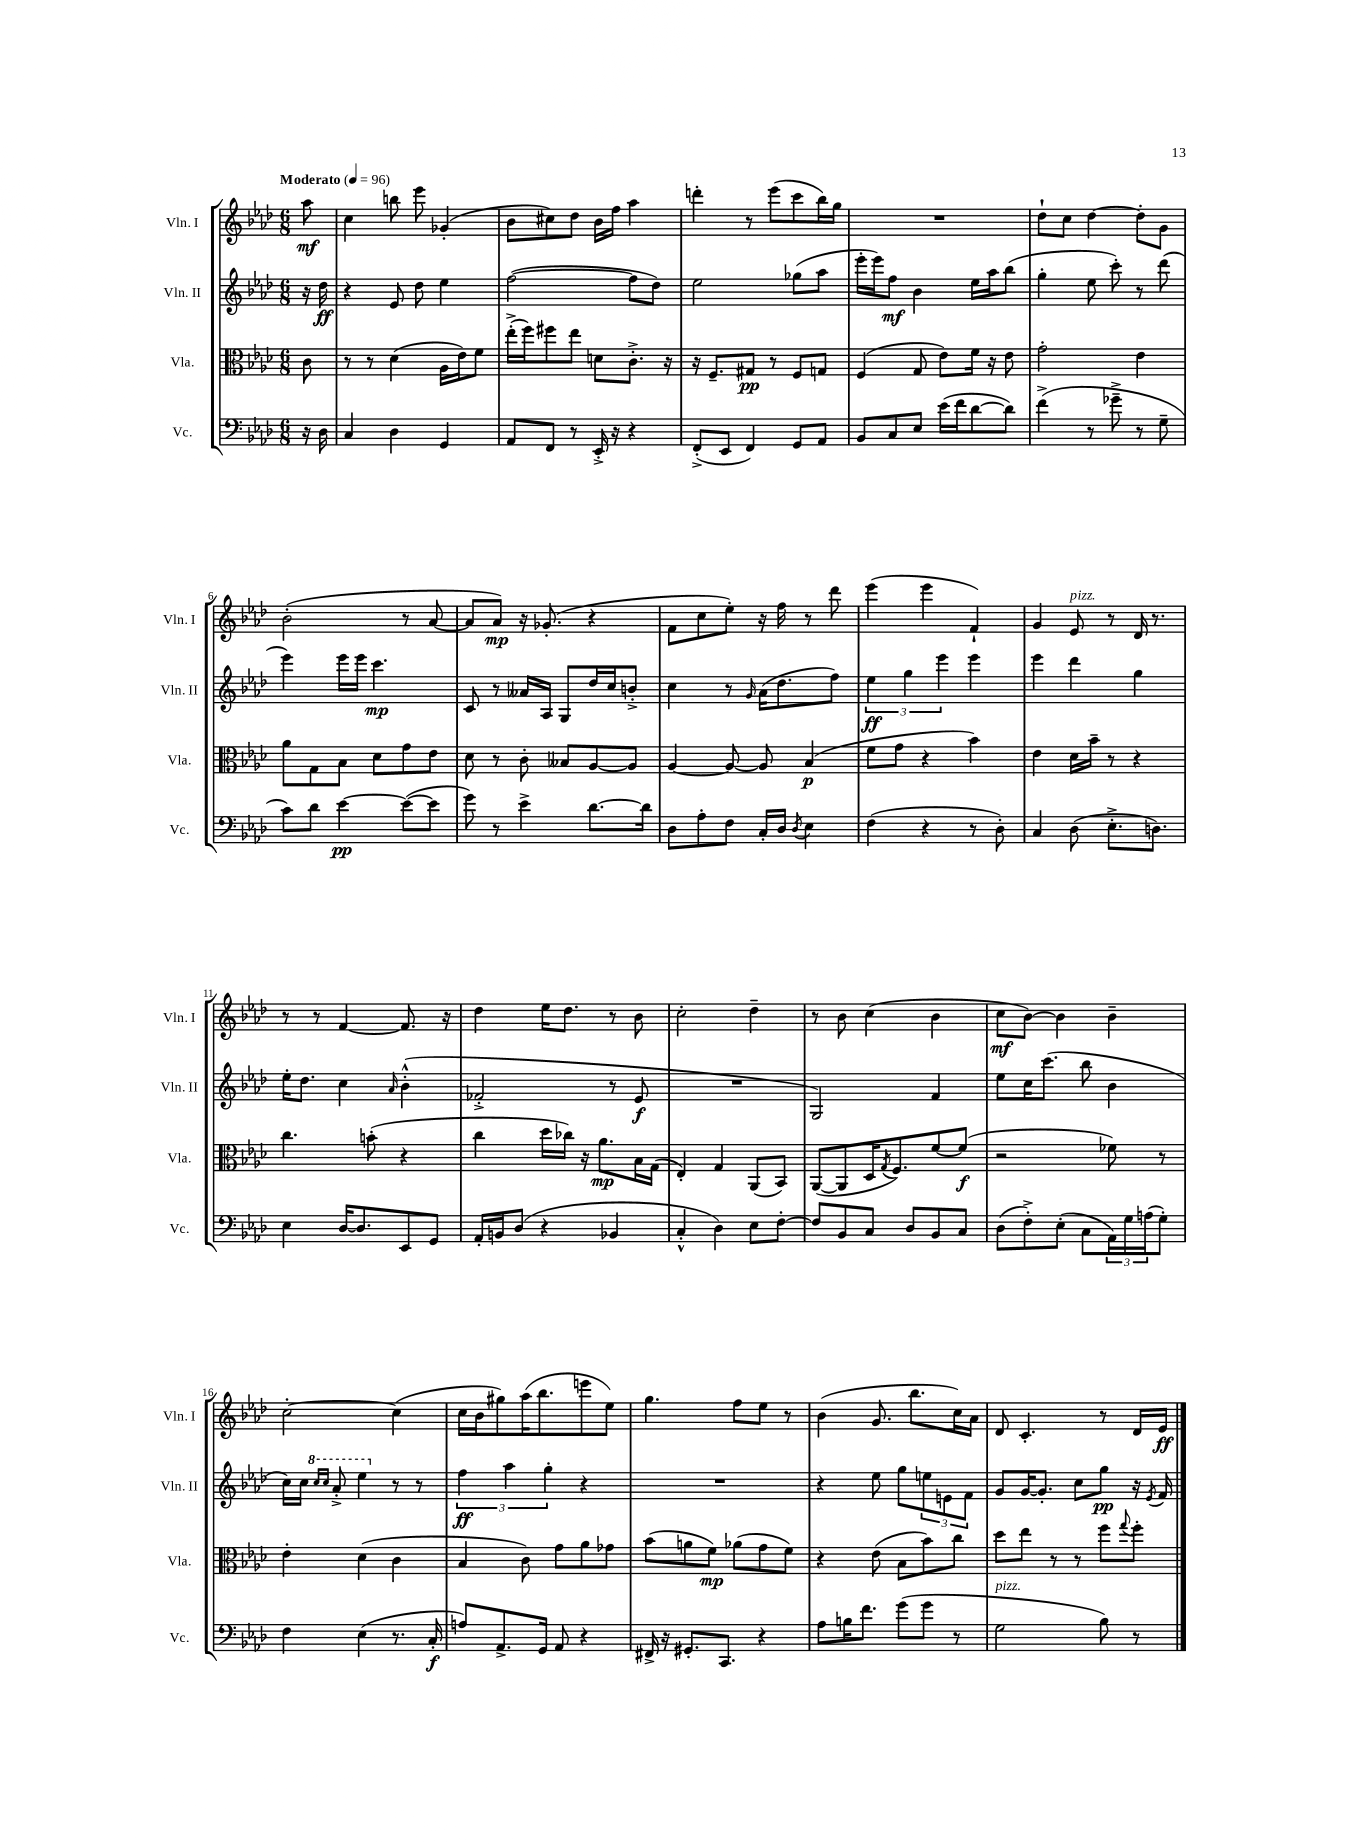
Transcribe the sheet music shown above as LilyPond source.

<<
\new StaffGroup <<
\new Staff = "s0" \with { instrumentName = "Vln. I" shortInstrumentName = "Vln. I" } {
    \clef treble \key aes \major \numericTimeSignature \time 6/8 \partial 8 \tempo "Moderato" 4 = 96
    aes''8\mf |
    c''4 b''8 ees'''8 ges'4-.( |
    bes'8 cis''8) des''8 bes'16 f''16 aes''4 |
    d'''4-. r8 ees'''8( c'''8 bes''16) g''16 |
    R2. |
    des''8-! c''8 des''4~ des''8-. g'8 |
    bes'2-.( r8 aes'8~ |
    aes'8 aes'8\mp) r16 ges'8.-.( r4 |
    f'8 c''8 ees''8-.) r16 f''16 r8 des'''8 |
    ees'''4( ees'''4 f'4-!) |
    g'4 ees'8^\markup { \italic "pizz." } r8 des'16 r8. |
    r8 r8 f'4~ f'8. r16 |
    des''4 ees''16 des''8. r8 bes'8 |
    c''2-. des''4-- |
    r8 bes'8 c''4( bes'4 |
    c''8\mf bes'8~) bes'4 bes'4-- |
    c''2~-. c''4( |
    c''16 bes'16 gis''8) aes''16( bes''8. e'''8 ees''8) |
    g''4. f''8 ees''8 r8 |
    bes'4( g'8. bes''8. c''16) aes'16 |
    des'8 c'4.-. r8 des'16 ees'16\ff \bar "|." |
}
\new Staff = "s1" \with { instrumentName = "Vln. II" shortInstrumentName = "Vln. II" } {
    \clef treble \key aes \major \numericTimeSignature \time 6/8 \partial 8
    r16 des''16\ff |
    r4 ees'8 des''8 ees''4 |
    f''2~( f''8 des''8) |
    ees''2 ges''8( aes''8 |
    ees'''16-. ees'''16) f''8\mf bes'4 ees''16 aes''16 bes''8( |
    g''4-. ees''8 c'''8-.) r8 des'''8( |
    ees'''4) ees'''16 ees'''16 c'''4.\mp |
    c'8 r8 aeses'16 aes16 g8 des''16 c''16 b'8-.-> |
    c''4 r8 \grace { g'16 } aes'16( des''8. f''8) |
    \tuplet 3/2 { ees''4\ff g''4 ees'''4 } ees'''4 |
    ees'''4 des'''4 g''4 |
    ees''16-. des''8. c''4 \grace { aes'16 } bes'4-.-^( |
    fes'2-.-> r8 ees'8\f |
    R2. |
    g2) f'4 |
    ees''8 c''16 c'''8.( bes''8 bes'4 |
    c''16) c''16 \ottava #1 \grace { c'''16 c'''16 } aes''8-.-> ees'''4 \ottava #0 r8 r8 |
    \tuplet 3/2 { f''4\ff aes''4 g''4-. } r4 |
    R2. |
    r4 ees''8 g''8 \tuplet 3/2 { e''8 e'8 f'8 } |
    g'8 g'16~ g'8.-. c''8 g''8\pp r16 \acciaccatura { ees'8 } f'16 \bar "|." |
}
\new Staff = "s2" \with { instrumentName = "Vla." shortInstrumentName = "Vla." } {
    \clef alto \key aes \major \numericTimeSignature \time 6/8 \partial 8
    c'8 |
    r8 r8 des'4( aes16 ees'16) f'8 |
    ees''16-.->( f''16) fis''8 ees''8 d'8 c'8.-.-> r16 |
    r16 f8.-- gis8\pp r8 f8 g8 |
    f4( g8 ees'8) f'16 r16 ees'8 |
    g'2-. ees'4 |
    aes'8 g8 bes8 des'8 g'8 ees'8 |
    des'8 r8 c'8-. beses8 aes8~ aes8 |
    aes4~ aes8~ aes8 bes4\p( |
    f'8 g'8 r4 bes'4) |
    ees'4 des'16 bes'16-- r8 r4 |
    c''4. b'8-.( r4 |
    c''4 des''16 ces''16) r16 aes'8.\mp bes16 g16( |
    ees4-.) g4 aes,8( bes,8) |
    aes,8~( aes,8 des16 \acciaccatura { g8 } f8.) f'8~ f'8\f( |
    r2 fes'8) r8 |
    ees'4-. des'4( c'4 |
    bes4 c'8) g'8 aes'8 ges'8 |
    bes'8( a'8 f'8\mp) aes'8( g'8 f'8) |
    r4 ees'8( bes8 bes'8) c''8 |
    des''8 ees''8 r8 r8 f''8 \appoggiatura { g''8 } f''8-. \bar "|." |
}
\new Staff = "s3" \with { instrumentName = "Vc." shortInstrumentName = "Vc." } {
    \clef bass \key aes \major \numericTimeSignature \time 6/8 \partial 8
    r16 des16 |
    c4 des4 g,4 |
    aes,8 f,8 r8 ees,16-.-> r16 r4 |
    f,8-.->( ees,8 f,4) g,8 aes,8 |
    bes,8 c8 ees8 ees'16( f'16 des'8~ des'8) |
    f'4->( r8 ges'8---> r8 g8-- |
    c'8) des'8 ees'4~\pp ees'8~( ees'8 |
    g'8) r8 ees'4-> des'8.~ des'16 |
    des8 aes8-. f8 c16-. des16 \acciaccatura { des8 } ees4 |
    f4( r4 r8 des8-.) |
    c4 des8( ees8.-.-> d8.) |
    ees4 des16~ des8. ees,8 g,8 |
    aes,16-. b,16 des8( r4 bes,4 |
    c4-.-^ des4) ees8 f8~-. |
    f8 bes,8 c8 des8 bes,8 c8 |
    des8( f8-.->) ees8-.( c8 \tuplet 3/2 { aes,16) g16 a16( } g8-.) |
    f4 ees4( r8. c16-.\f |
    a8) aes,8.-> g,16 aes,8 r4 |
    fis,16-> r16 gis,8.-. c,8. r4 |
    aes8 b16 f'8. g'8( g'8 r8 |
    g2^\markup { \italic "pizz." } bes8) r8 \bar "|." |
}
>>
>>
